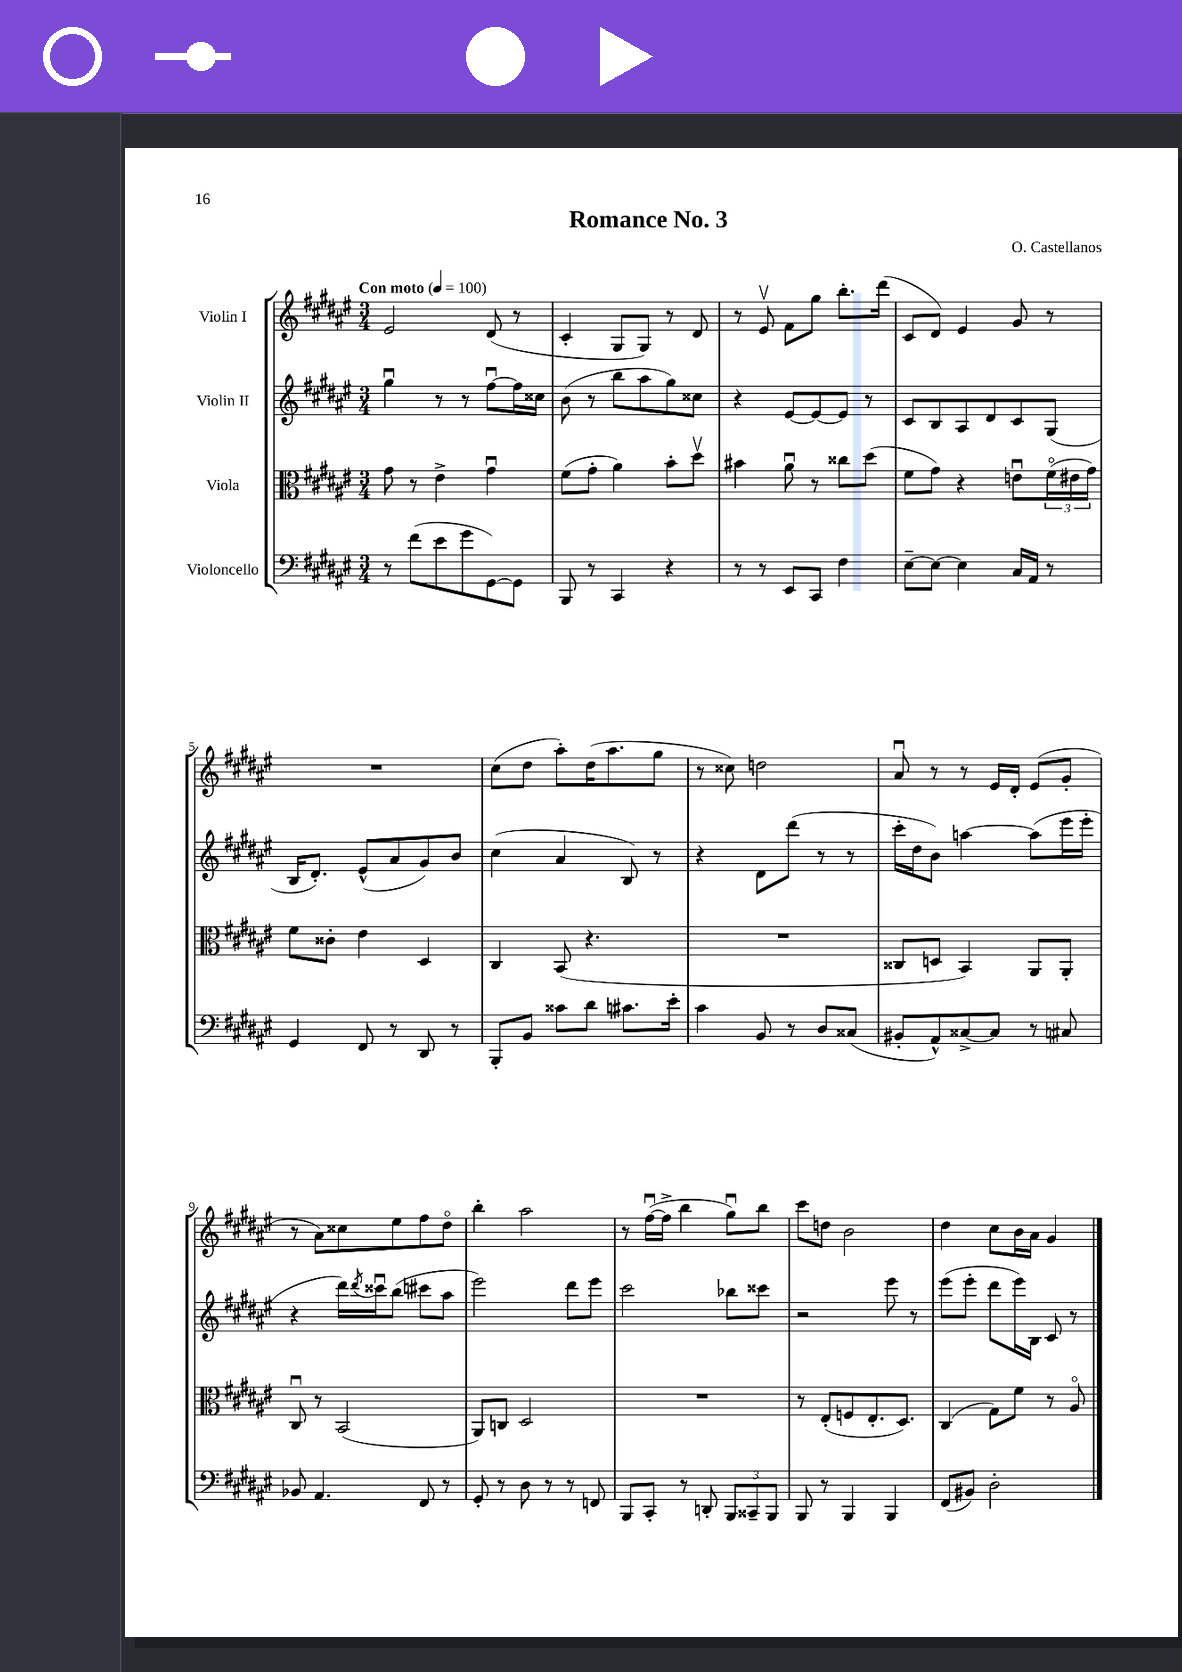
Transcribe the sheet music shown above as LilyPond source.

\header { title = "Romance No. 3" composer = "O. Castellanos" }
<<
\new StaffGroup <<
\new Staff = "s0" \with { instrumentName = "Violin I" } {
    \clef treble \key fis \major \numericTimeSignature \time 3/4 \tempo "Con moto" 4 = 100
    eis'2 dis'8( r8 |
    cis'4-. gis8 gis8) r8 dis'8 |
    r8 eis'8\upbow fis'8 gis''8 b''8.-. dis'''16( |
    cis'8 dis'8) eis'4 gis'8 r8 |
    R2. |
    cis''8( dis''8 ais''8-.) dis''16( ais''8. gis''8 |
    r8 cisis''8) d''2 |
    ais'8\downbow r8 r8 eis'16 dis'16-. eis'8( gis'8-. |
    r8 ais'8) cisis''8 eis''8 fis''8 dis''8\flageolet |
    b''4-. ais''2 |
    r8 fis''16~\downbow( fis''16-> b''4 gis''8\downbow) b''8 |
    cis'''8 d''8 b'2 |
    dis''4 cis''8 b'16 ais'16 gis'4 \bar "|." |
}
\new Staff = "s1" \with { instrumentName = "Violin II" } {
    \clef treble \key fis \major \numericTimeSignature \time 3/4
    gis''4\downbow r8 r8 fis''8~\downbow fis''16 cisis''16 |
    b'8( r8 b''8 ais''8 gis''8) cisis''8 |
    r4 eis'8~ eis'8~ eis'8 r8 |
    cis'8 b8 ais8 dis'8 cis'8 gis8( |
    b16 dis'8.-.) eis'8-^( ais'8 gis'8) b'8 |
    cis''4( ais'4 b8) r8 |
    r4 dis'8 dis'''8( r8 r8 |
    cis'''16-. dis''16 b'8) a''4~ a''8( eis'''16 eis'''16-. |
    r4 dis'''16) \acciaccatura { dis'''8 } cisis'''16\downbow b''8( cis'''8 ais''8 |
    eis'''2) dis'''8 eis'''8 |
    cis'''2 bes''8 cisis'''8 |
    r2 eis'''8 r8 |
    eis'''8( eis'''8-. dis'''8 eis'''16) b16 cis'8 r8 \bar "|." |
}
\new Staff = "s2" \with { instrumentName = "Viola" } {
    \clef alto \key fis \major \numericTimeSignature \time 3/4
    gis'8 r8 eis'4-> gis'4\downbow |
    fis'8( gis'8-. ais'4) b'8-. dis''8\upbow |
    bis'4 ais'8\downbow r8 cisis''8 dis''8( |
    fis'8 gis'8) r4 e'8\downbow \tuplet 3/2 { fis'16\flageolet( eis'16 gis'16) } |
    fis'8 cisis'8-. eis'4 dis4 |
    cis4 b,8( r4. |
    R2. |
    cisis8 d8 b,4) ais,8 ais,8-. |
    cis8\downbow r8 b,2( |
    ais,8) c8 dis2 |
    R2. |
    r8 eis8-.( f8 eis8.-. dis8.) |
    cis4( gis8) fis'8 r8 ais8\flageolet \bar "|." |
}
\new Staff = "s3" \with { instrumentName = "Violoncello" } {
    \clef bass \key fis \major \numericTimeSignature \time 3/4
    r8 fis'8( eis'8 gis'8 gis,8~) gis,8 |
    b,,8 r8 cis,4 r4 |
    r8 r8 eis,8 cis,8 fis4 |
    eis8~-- eis8~ eis4 cis16 ais,16 r8 |
    gis,4 fis,8 r8 dis,8 r8 |
    b,,8-. b,8 cisis'8 dis'8 cis'8. eis'16-. |
    cis'4 b,8 r8 dis8 cisis8( |
    bis,8-. ais,8-^) cisis8~-> cisis8 r8 cis8 |
    bes,8 ais,4. fis,8 r8 |
    gis,8-. r8 dis8 r8 r8 f,8 |
    b,,8 cis,8-. r8 d,8-. \tuplet 3/2 { b,,8 cisis,8-- b,,8 } |
    b,,8 r8 b,,4 b,,4 |
    fis,8( bis,8) dis2-. \bar "|." |
}
>>
>>
